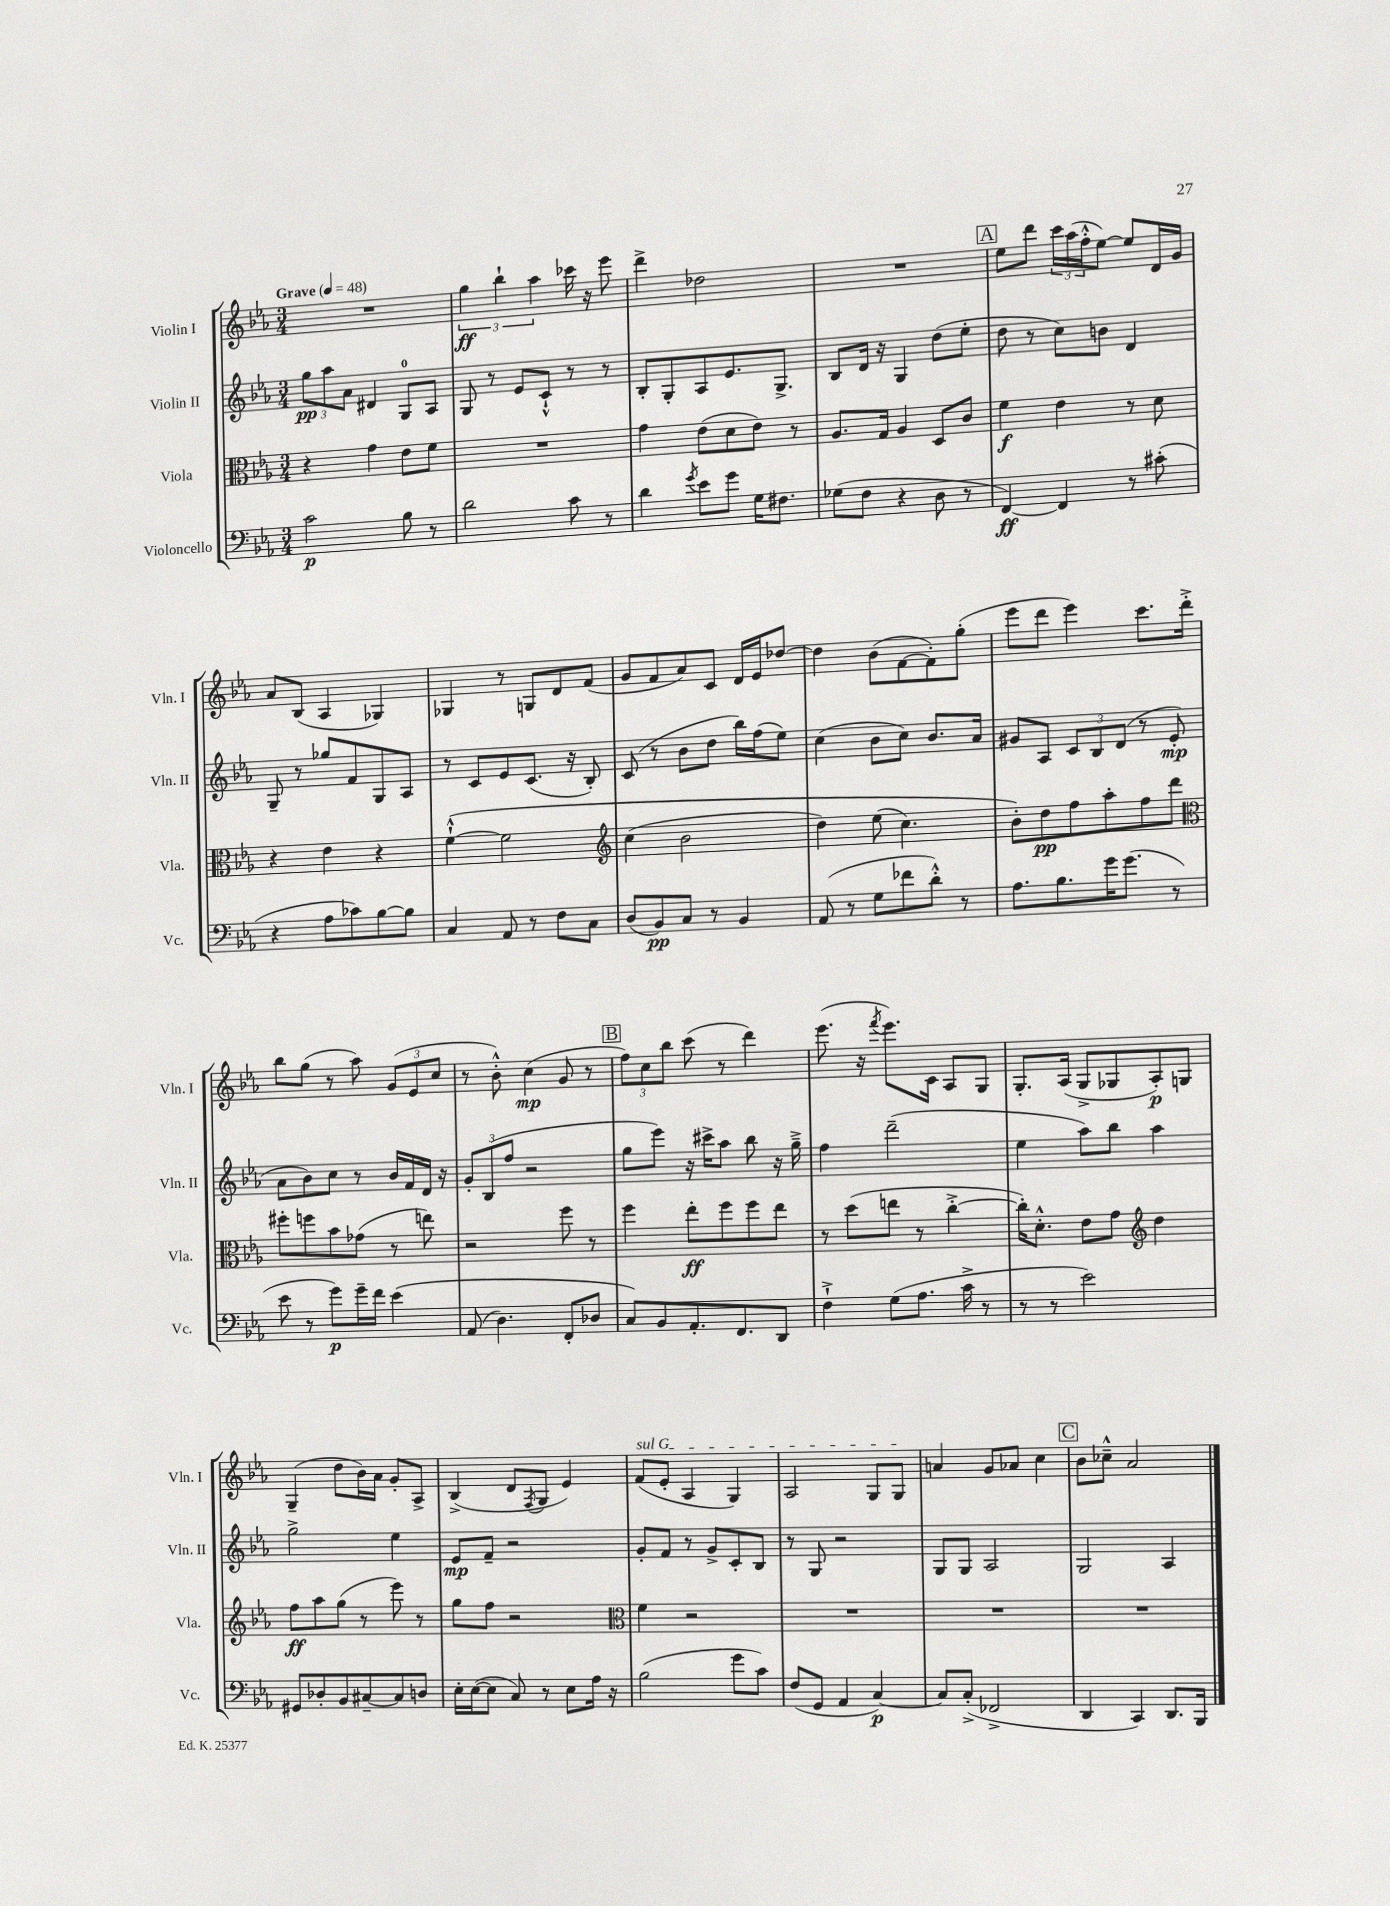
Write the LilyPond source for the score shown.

<<
\new StaffGroup <<
\new Staff = "s0" \with { instrumentName = "Violin I" shortInstrumentName = "Vln. I" } {
    \clef treble \key ees \major \numericTimeSignature \time 3/4 \tempo "Grave" 4 = 48
    R2. |
    \tuplet 3/2 { g''4\ff bes''4-! aes''4 } ces'''16 r16 ees'''8 |
    d'''4-> des''2 |
    R2. |
    \mark \markup { \box "A" } ees''8 d'''8 \tuplet 3/2 { c'''16 aes''16( f''16-.-^ } ees''8~) ees''8 d'16 g'16 |
    aes'8 bes8( aes4 ges4) |
    ges4 r8 g8 d'8 f'8( |
    g'8 f'8 aes'8) c'8 d'16 ees'16 des''8~ |
    des''4 bes'8( f'8~ f'8-.) g''8-.( |
    ees'''8 d'''8 ees'''4) c'''8. d'''16-.-> |
    bes''8 g''8( r8 aes''8) \tuplet 3/2 { g'8( ees'8 c''8 } |
    r8 bes'8-.-^) c''4\mp( g'8 r8 |
    \mark \markup { \box "B" } \tuplet 3/2 { f''8) c''8 bes''8 } c'''8( r8 d'''4) |
    ees'''8.( r16 \acciaccatura { f'''8 } ees'''8.) c'16 aes8 g8 |
    g8.-. aes16( g8-> ges8 aes8-.\p) g8 |
    g4--( d''8 bes'16) aes'16 g'8-. aes8-> |
    bes4->( d'8 \acciaccatura { f8 } g8 ees'4) |
    \once \override TextSpanner.bound-details.left.text = \markup { \italic "sul G" } f'8\startTextSpan( ees'8-. aes4 g4) |
    aes2 g8 g8\stopTextSpan |
    a'4 g'8 aes'8 c''4 |
    \mark \markup { \box "C" } bes'8 ces''8---^ aes'2 \bar "|." |
}
\new Staff = "s1" \with { instrumentName = "Violin II" shortInstrumentName = "Vln. II" } {
    \clef treble \key ees \major \numericTimeSignature \time 3/4
    \tuplet 3/2 { g''8\pp aes''8 aes'8 } dis'4 g8-0 aes8 |
    g8 r8 ees'8 c'8-!-^ r8 r8 |
    bes8-. g8-. aes8 ees'8. g8.-> |
    bes8 d'16 r16 g4 d''8( ees''8-. |
    \mark \markup { \box "A" } d''8 r8 c''8) b'8 d'4 |
    g8-- r8 ges''8 f'8 g8 aes8 |
    r8 c'8 ees'8 c'8.( r16 bes8-.) |
    c'8( r8 bes'8 d''8 bes''16) f''16( ees''8) |
    c''4( bes'8 c''8) bes'8. aes'16 |
    gis'8 aes8 \tuplet 3/2 { c'8 bes8 d'8( } r8 ees'8-.\mp |
    aes'8 bes'8) c''8 r8 bes'16 f'16 d'16 r16 |
    \tuplet 3/2 { g'8-. bes8( f''8 } r2 |
    \mark \markup { \box "B" } g''8 ees'''8) r16 cis'''16-> aes''8 bes''8 r16 g''16---> |
    f''4 d'''2--( |
    ees''4 aes''8) bes''8 aes''4 |
    g''2-> ees''4 |
    ees'8\mp f'8-- r2 |
    g'8-. f'8 r8 g'8-> c'8-. bes8 |
    r8 g8 r2 |
    g8 g8 aes2 |
    \mark \markup { \box "C" } g2 aes4 \bar "|." |
}
\new Staff = "s2" \with { instrumentName = "Viola" shortInstrumentName = "Vla." } {
    \clef alto \key ees \major \numericTimeSignature \time 3/4
    r4 g'4 ees'8 f'8 |
    R2. |
    g'4 ees'8( d'8 ees'8) r8 |
    aes8. g16 aes4 d8 c'8 |
    \mark \markup { \box "A" } f'4\f ees'4 r8 d'8 |
    r4 ees'4 r4 |
    f'4~-!-^\( f'2 |
    \clef treble c''4( bes'2 |
    d''4) ees''8( c''4.) |
    bes'8-.\) d''8\pp f''8 aes''8-. f''8 d'''8 |
    \clef alto fis''8-. f''8 bes'8 ges'8( r8 e''8) |
    r2 f''8 r8 |
    \mark \markup { \box "B" } f''4 ees''8-.\ff f''8 f''8 ees''8 |
    r8 d''8( e''8 r8 c''4~-.-> |
    c''16-.) d'8.-.-^ ees'8 g'8 \clef treble d''4 |
    f''8\ff aes''8 g''8( r8 ees'''8) r8 |
    g''8 f''8 r2 |
    \clef alto f'4 r2 |
    R2. |
    R2. |
    \mark \markup { \box "C" } R2. \bar "|." |
}
\new Staff = "s3" \with { instrumentName = "Violoncello" shortInstrumentName = "Vc." } {
    \clef bass \key ees \major \numericTimeSignature \time 3/4
    c'2\p bes8 r8 |
    d'2 c'8 r8 |
    d'4 \acciaccatura { g'8 } ees'8 g'8 g16 fis8. |
    ges8( f8 r4 d8 r8 |
    \mark \markup { \box "A" } f,4~\ff) f,4 r8 cis'8-.( |
    r4 aes8 ces'8) bes8~ bes8 |
    c4 aes,8 r8 f8 c8 |
    d8( bes,8\pp) c8 r8 bes,4 |
    aes,8( r8 g8 fes'8 d'8-.-^) r8 |
    aes8. bes8. g'16 g'8.( r8 |
    ees'8 r8 g'8\p) g'16-- f'16 ees'4\( |
    aes,8( d4.) f,8-. des8 |
    \mark \markup { \box "B" } c8\) bes,8 aes,8.-. f,8. d,8 |
    f4-!-> g8( aes8. c'16-> r8 |
    r8 r8 ees'2) |
    gis,8 des8-. bes,8 cis8~-- cis8 d8 |
    ees16-. ees16~( ees8 c8) r8 ees8 aes16 r16 |
    bes2( g'8 c'8) |
    f8( g,8 aes,4 c4~\p) |
    c8 c8-.->( fes,2-> |
    \mark \markup { \box "C" } d,4 c,4) d,8. bes,,16 \bar "|." |
}
>>
>>
\layout { \context { \Score \remove "Bar_number_engraver" } }
